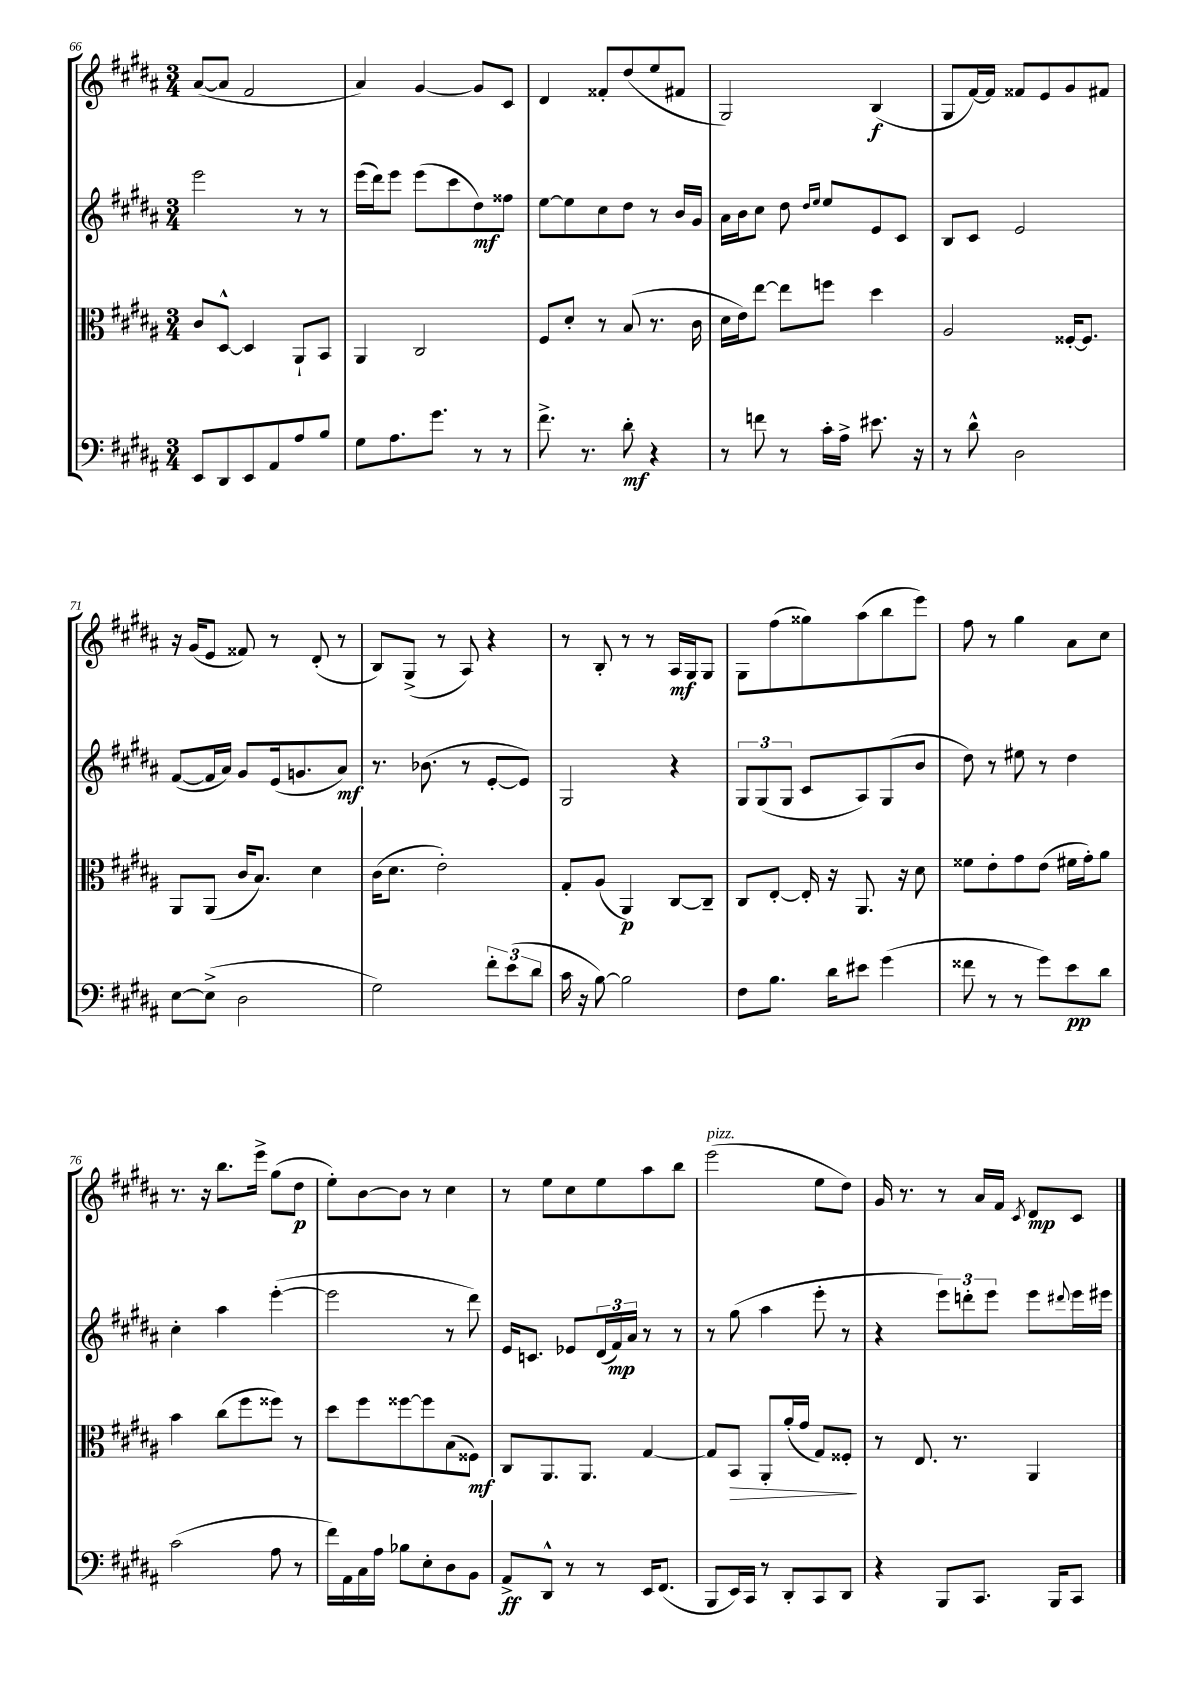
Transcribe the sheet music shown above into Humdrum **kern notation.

**kern	**dynam	**kern	**dynam	**kern	**dynam	**kern	**dynam
*part4	*part4	*part3	*part3	*part2	*part2	*part1	*part1
*staff4	*staff4	*staff3	*staff3	*staff2	*staff2	*staff1	*staff1
*clefF4	*	*clefC3	*	*clefG2	*	*clefG2	*
*k[f#c#g#d#a#]	*	*k[f#c#g#d#a#]	*	*k[f#c#g#d#a#]	*	*k[f#c#g#d#a#]	*
*M3/4	*	*M3/4	*	*M3/4	*	*M3/4	*
=66	=66	=66	=66	=66	=66	=66	=66
8EE/L	.	8c#/L	.	2eee\	.	([8a#/L	.
8DD#/	.	[8D#^^/J	.	.	.	8a#/J]	.
8EE/	.	4D#/]	.	.	.	2f#/	.
8AA#/	.	.	.	.	.	.	.
8A#/	.	8AA#`/L	.	8r	.	.	.
8B/J	.	8BB/J	.	8r	.	.	.
=67	=67	=67	=67	=67	=67	=67	=67
8G#\L	.	4AA#/	.	(16eee\LL	.	4a#/)	.
.	.	.	.	16ddd#\J)	.	.	.
8.A#\	.	.	.	8eee\J	.	.	.
.	.	2C#/	.	(8eee\L	.	[4g#/	.
8.g#\J	.	.	.	.	.	.	.
.	.	.	.	8ccc#\	.	.	.
8r	.	.	.	8dd#\)	mf	8g#/L]	.
8r	.	.	.	8ff##X\J	.	8c#/J	.
=68	=68	=68	=68	=68	=68	=68	=68
8.f#^\	.	8F#/L	.	[8ee\L	.	4d#/	.
.	.	8d#'/J	.	8ee\]	.	.	.
8.r	.	.	.	.	.	.	.
.	.	8r	.	8cc#\	.	8f##X'/L	.
8d#'\	mf	(8B/	.	8dd#\J	.	(8dd#/	.
4r	.	8.r	.	8r	.	8ee/	.
.	.	.	.	16b/LL	.	8f#X/J	.
.	.	16c#\	.	16g#/JJ	.	.	.
=69	=69	=69	=69	=69	=69	=69	=69
8r	.	16d#\LL	.	16a#\LL	.	2G#/)	.
.	.	16e\J)	.	16b\J	.	.	.
8fn\	.	[8ee\J	.	8cc#\J	.	.	.
8r	.	8ee\L]	.	8dd#\	.	.	.
.	.	.	.	16qqdd#/LL	.	.	.
.	.	.	.	16qqee/JJ	.	.	.
16c#'\LL	.	8ffn\J	.	8ee/L	.	.	.
16A#^\JJ	.	.	.	.	.	.	.
8.e#X\	.	4dd#\	.	8e/	.	(4B/	f
.	.	.	.	8c#/J	.	.	.
16r	.	.	.	.	.	.	.
=70	=70	=70	=70	=70	=70	=70	=70
8r	.	2A#/	.	8B/L	.	8G#/L	.
8d#^^\	.	.	.	8c#/J	.	[16f#/L)	.
.	.	.	.	.	.	16f#/JJ]	.
2D#\	.	.	.	2e/	.	8f##X/L	.
.	.	.	.	.	.	8e/	.
.	.	[16F##X'/KL	.	.	.	8g#/	.
.	.	8.F##/J]	.	.	.	.	.
.	.	.	.	.	.	8f#X/J	.
!!LO:LB:g=z
=71	=71	=71	=71	=71	=71	=71	=71
[8E\L	.	8AA#/L	.	([8f#/L	.	16r	.
.	.	.	.	.	.	(16g#/KL	.
(8E^\J]	.	(8AA#/J	.	16f#/L]	.	8e/J	.
.	.	.	.	16a#/JJ)	.	.	.
2D#\	.	16c#/KL	.	8g#/L	.	8f##X/)	.
.	.	8.B/J)	.	.	.	.	.
.	.	.	.	(16e/k	.	8r	.
.	.	.	.	8.gn/	.	.	.
.	.	4d#\	.	.	.	(8d#'/	.
.	.	.	.	8a#/J)	mf	8r	.
=72	=72	=72	=72	=72	=72	=72	=72
2G#\)	.	(16c#\KL	.	8.r	.	8B/L)	.
.	.	8.d#\J	.	.	.	.	.
.	.	.	.	.	.	(8G#^/J	.
.	.	.	.	(8.b-X\	.	.	.
.	.	2e'\)	.	.	.	8r	.
.	.	.	.	8r	.	8A#/)	.
12f#'\L	.	.	.	[8e'/L	.	4r	.
(12e\	.	.	.	.	.	.	.
.	.	.	.	8e/J])	.	.	.
12d#\J	.	.	.	.	.	.	.
=73	=73	=73	=73	=73	=73	=73	=73
16c#\	.	8G#'/L	.	2G#/	.	8r	.
16r	.	.	.	.	.	.	.
[8B\)	.	(8A#/J	.	.	.	8B'/	.
2B\]	.	4AA#/)	p	.	.	8r	.
.	.	.	.	.	.	8r	.
.	.	[8C#/L	.	4r	.	16A#/LL	mf
.	.	.	.	.	.	16G#/J	.
.	.	8C#~/J]	.	.	.	8G#/J	.
=74	=74	=74	=74	=74	=74	=74	=74
8F#\L	.	8C#/L	.	12G#/L	.	8G#\L	.
.	.	.	.	(12G#/	.	.	.
8.B\J	.	[8E'/J	.	.	.	(8ff#\	.
.	.	.	.	12G#/J	.	.	.
.	.	16E'/]	.	8c#/L	.	8gg##X\)	.
16d#\KL	.	16r	.	.	.	.	.
8e#X\J	.	8.AA#/	.	8A#/)	.	(8aa#\	.
(4g#\	.	.	.	(8G#/	.	8bb\	.
.	.	16r	.	.	.	.	.
.	.	8d#\	.	8b/J	.	8eee\J)	.
=75	=75	=75	=75	=75	=75	=75	=75
8f##X\	.	8f##X\L	.	8dd#\)	.	8ff#\	.
8r	.	8e'\	.	8r	.	8r	.
8r	.	8g#\	.	8ee#X\	.	4gg#\	.
8g#\L)	.	(8e\J	.	8r	.	.	.
8e\	pp	16f#X\LL	.	4dd#\	.	8a#\L	.
.	.	16g#'\J)	.	.	.	.	.
8d#\J	.	8a#\J	.	.	.	8cc#\J	.
!!LO:LB:g=z
=76	=76	=76	=76	=76	=76	=76	=76
(2c#\	.	4b\	.	4cc#'\	.	8.r	.
.	.	.	.	.	.	16r	.
.	.	(8cc#\L	.	4aa#\	.	8.bb\L	.
.	.	8ff#\	.	.	.	.	.
.	.	.	.	.	.	16eee^\Jk	.
8A#\	.	8ff##X\J)	.	([4eee'\	.	(8gg#\L	.
8r	.	8r	.	.	.	8dd#\J	p
=77	=77	=77	=77	=77	=77	=77	=77
16f#\LL)	.	8dd#\L	.	2eee\]	.	8ee'\L)	.
16AA#\	.	.	.	.	.	.	.
16C#\	.	8ff#\	.	.	.	[8b\	.
16A#\JJ	.	.	.	.	.	.	.
8B-X\L	.	[8ff##X\	.	.	.	8b\J]	.
8E'\	.	8ff##\]	.	.	.	8r	.
8D#\	.	(8B\	.	8r	.	4cc#\	.
8BB\J	.	8F##X\J)	mf	8ddd#\)	.	.	.
=78	=78	=78	=78	=78	=78	=78	=78
8AA#^/L	ff	8C#/L	.	16e/KL	.	8r	.
.	.	.	.	8.cn/J	.	.	.
8DD#^^/J	.	8.AA#/	.	.	.	8ee\L	.
8r	.	.	.	8e-X/L	.	8cc#\	.
.	.	8.AA#/J	.	.	.	.	.
8r	.	.	.	(24d#/L	.	8ee\	.
.	.	.	.	24f#/)	mp	.	.
.	.	.	.	24a#/JJ	.	.	.
16EE/KL	.	[4G#/	.	8r	.	8aa#\	.
(8.FF#/J	.	.	.	.	.	.	.
.	.	.	.	8r	.	8bb\J	.
=79	=79	=79	=79	=79	=79	=79	=79
!	!	!	!	!	!	!LO:TX:a:i:t=pizz.	!
8BBB/L	.	8G#/L]	.	8r	.	(2eee\	.
!	!	!	!LO:HP:b	!	!	!	!
16EE/L)	.	8BB/J	>	(8gg#\	.	.	.
16CC#/JJ	.	.	.	.	.	.	.
8r	.	8AA#'/L	.	4aa#\	.	.	.
8DD#'/L	.	(16a#'/L	.	.	.	.	.
.	.	16g#/JJ	.	.	.	.	.
8CC#/	.	8G#/L)	.	8eee'\	.	8ee\L	.
8DD#/J	.	8F##X'/J	.	8r	.	8dd#\J)	.
.	.	.	]	.	.	.	.
=80	=80	=80	=80	=80	=80	=80	=80
4r	.	8r	.	4r	.	16g#/	.
.	.	.	.	.	.	8.r	.
.	.	8.E/	.	.	.	.	.
8BBB/L	.	.	.	12eee\L)	.	8r	.
.	.	8.r	.	.	.	.	.
.	.	.	.	12dddn'\	.	.	.
8.CC#/J	.	.	.	.	.	16a#/LL	.
.	.	.	.	12eee\J	.	.	.
.	.	.	.	.	.	16f#/JJ	.
.	.	.	.	.	.	8qc#/	.
.	.	4AA#/	.	8eee\L	.	8d#/L	mp
16BBB/KL	.	.	.	.	.	.	.
.	.	.	.	8qqddd#X/	.	.	.
8CC#/J	.	.	.	16eee\L	.	8c#/J	.
.	.	.	.	16eee#X\JJ	.	.	.
==	==	==	==	==	==	==	==
*-	*-	*-	*-	*-	*-	*-	*-
